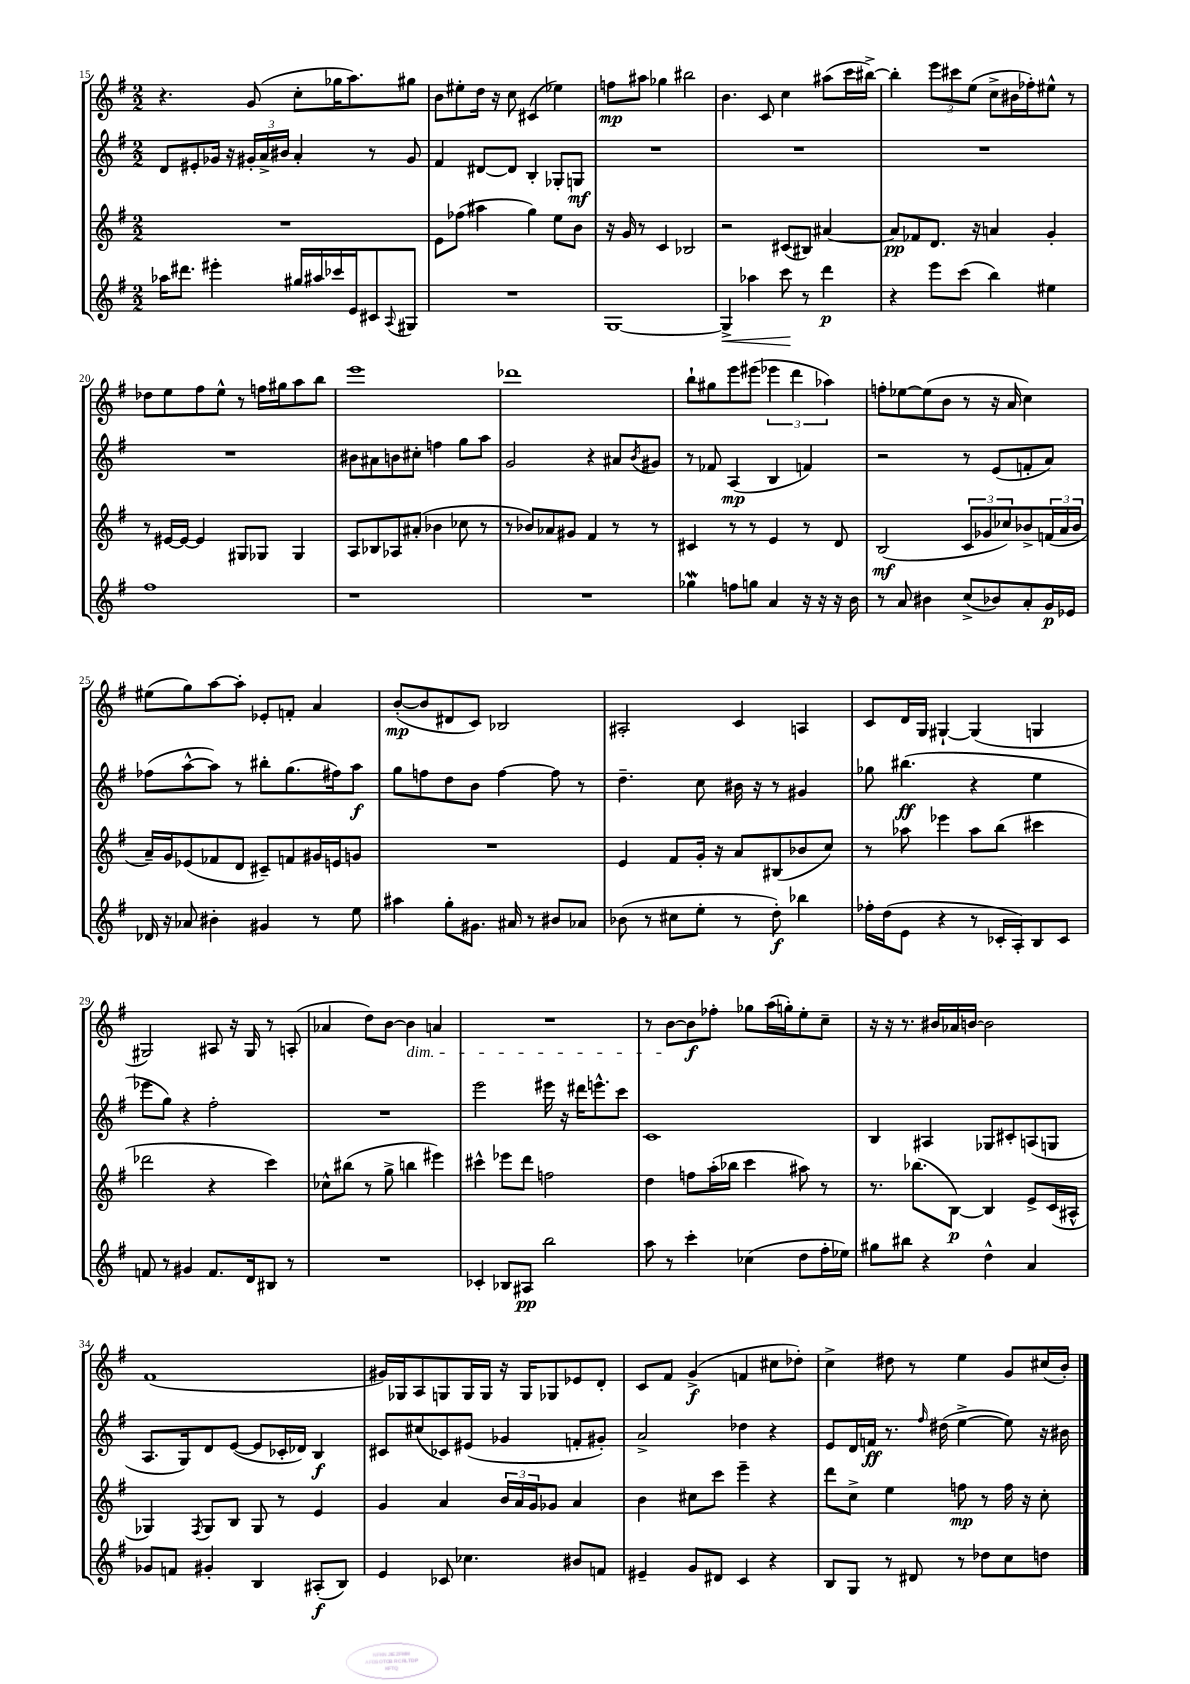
<<
\new StaffGroup <<
\new Staff = "s0" {
    \clef treble \key g \major \numericTimeSignature \time 2/2
    r4. g'8( c''8-. ges''16 a''8.) gis''8 |
    b'8 eis''8-. d''16 r16 c''8 cis'4( ees''4) |
    f''8\mp ais''8 ges''4 bis''2 |
    b'4. c'8 c''4 ais''8( c'''16 bis''16~->) |
    bis''4-. \tuplet 3/2 { e'''8 cis'''8 e''8( } c''8-> bis'16 fes''16-.) eis''8-^ r8 |
    des''8 e''8 fis''8 e''8-^ r8 f''16 gis''16 a''8 b''8 |
    e'''1 |
    des'''1 |
    b''8-! gis''8 e'''8 eis'''8( \tuplet 3/2 { ees'''4 d'''4 aes''4) } |
    f''8-. ees''8~ ees''8( b'8 r8 r16 a'16 c''4) |
    eis''8( g''8) a''8~ a''8-. ees'8-. f'8-. a'4 |
    b'8~-.\mp( b'8 dis'8 c'8) bes2 |
    ais2-. c'4 a4 |
    c'8 d'16 g16 gis4~-! gis4( g4 |
    gis2) ais8 r16 gis16 r8 a8-.( |
    aes'4 d''8) b'8~ b'4\dim a'4 |
    R1 |
    r8 b'8~\! b'8\f fes''8-. ges''8 a''16( g''16-.) e''8-. c''8-- |
    r16 r16 r8. bis'16 aes'16 b'16~ b'2 |
    fis'1( |
    gis'16) ges16 a8 g8 g16 g16 r16 g16 ges8 ees'8 d'8-. |
    c'8 fis'8 g'4->\f( f'4 cis''8 des''8-.) |
    c''4-> dis''8 r8 e''4 g'8 cis''16( b'16-.) \bar "|." |
}
\new Staff = "s1" {
    \clef treble \key g \major \numericTimeSignature \time 2/2
    d'8 eis'8-. ges'16 r16 \tuplet 3/2 { gis'16-. a'16-> bis'16 } a'4-. r8 gis'8 |
    fis'4 dis'8~ dis'8 b4-. ges8-. g8\mf |
    R1 |
    R1 |
    R1 |
    R1 |
    bis'8 ais'8 b'8 cis''8-. f''4 g''8 a''8 |
    g'2 r4 ais'8 \acciaccatura { b'8 } gis'8 |
    r8 fes'8 a4\mp( b4 f'4) |
    r2 r8 e'8( f'8-. a'8) |
    fes''8( a''8~-^ a''8) r8 bis''8-. g''8.( fis''16) a''8\f |
    g''8 f''8 d''8 b'8 f''4~ f''8 r8 |
    d''4.-- c''8 bis'16 r16 r8 gis'4 |
    ges''8 bis''4.\ff( r4 e''4 |
    ees'''8 g''8) r4 fis''2-. |
    R1 |
    e'''2 eis'''16 r16 dis'''16 e'''8.-^ c'''8 |
    c'1 |
    b4 ais4 ges8 cis'8-. a8( g8 |
    a8. g16) d'8 e'8~( e'8 ces'16-. des'16) b4\f |
    cis'8 cis''8( ces'8) eis'8( ges'4 f'8-. gis'8-.) |
    a'2-> des''4 r4 |
    e'8 d'16 f'16\ff r8. \grace { fis''16 } dis''16( e''4~-> e''8) r16 bis'16 \bar "|." |
}
\new Staff = "s2" {
    \clef treble \key g \major \numericTimeSignature \time 2/2
    R1 |
    e'8 fes''8( ais''4 g''4) e''8 b'8 |
    r16 g'16 r8 c'4 bes2 |
    r2 cis'8( bis8) ais'4~ |
    ais'8\pp fes'8 d'8. r16 a'4 g'4-. |
    r8 eis'16~ eis'16~ eis'4 gis8 ges8 ges4 |
    a8 bes8 aes8 ais'8-.( bes'4 ces''8 r8 |
    r8 bes'8) aes'8 gis'8 fis'4 r8 r8 |
    cis'4 r8 r8 e'4 r8 d'8 |
    b2\mf( \tuplet 3/2 { c'8 ges'8 ces''8) } bes'8-> \tuplet 3/2 { f'16( a'16 bes'16 } |
    a'16--) g'16 ees'8( fes'8 d'8 cis'8--) f'8 gis'16 e'16 g'8 |
    R1 |
    e'4 fis'8 g'16-. r16 a'8 bis8( bes'8 c''8) |
    r8 aes''8 ees'''4 aes''8 b''8( cis'''4 |
    des'''2 r4 c'''4) |
    ces''8-^ bis''8( r8 g''8-> b''4 eis'''4) |
    cis'''4-^ ees'''8 d'''8 f''2 |
    d''4 f''8 a''16-.( bes''16 c'''4 ais''8) r8 |
    r8. bes''8.( b8~\p) b4 e'8-> c'16( ais16-^ |
    ges4) \acciaccatura { fis8 } ges8 b8 ges8 r8 e'4 |
    g'4 a'4 \tuplet 3/2 { b'16 a'16 g'16 } ges'8 a'4 |
    b'4 cis''8 c'''8 e'''4-- r4 |
    d'''8 c''8-> e''4 f''8\mp r8 f''16 r16 c''8-. \bar "|." |
}
\new Staff = "s3" {
    \clef treble \key g \major \numericTimeSignature \time 2/2
    aes''16 dis'''8. eis'''4-. gis''16 ais''16 ces'''16 e'16 cis'8 \appoggiatura { a8 } gis8 |
    R1 |
    g1~ |
    g4->\< aes''4 c'''8\! r8 d'''4\p |
    r4 e'''8 c'''8( b''4) eis''4 |
    fis''1 |
    r1 |
    R1 |
    ges''4\mordent f''8 g''8 a'4 r16 r16 r16 b'16 |
    r8 a'8 bis'4 c''8->( bes'8) a'8-. g'16\p ees'16 |
    des'16 r16 aes'8 bis'4-. gis'4 r8 e''8 |
    ais''4 g''8-. gis'8. ais'16 r8 bis'8 aes'8 |
    bes'8( r8 cis''8 e''8-. r8 d''8-.\f) bes''4 |
    fes''16-. d''16( e'8 r4 r8 ces'16-. a16-.) b8 ces'8 |
    f'8 r8 gis'4 f'8. d'16 bis8 r8 |
    R1 |
    ces'4-. bes8 ais8\pp b''2 |
    a''8 r8 c'''4-. ces''4( d''8 fis''16-. ees''16) |
    gis''8 bis''8 r4 d''4-^ a'4 |
    ges'8 f'8 gis'4-. b4 ais8-.\f( b8) |
    e'4 ces'8 ces''4. bis'8 f'8 |
    eis'4-- g'8 dis'8 c'4 r4 |
    b8 g8 r8 dis'8 r8 des''8 c''8 d''8 \bar "|." |
}
>>
>>
\layout { \context { \Score currentBarNumber = #15 } }
